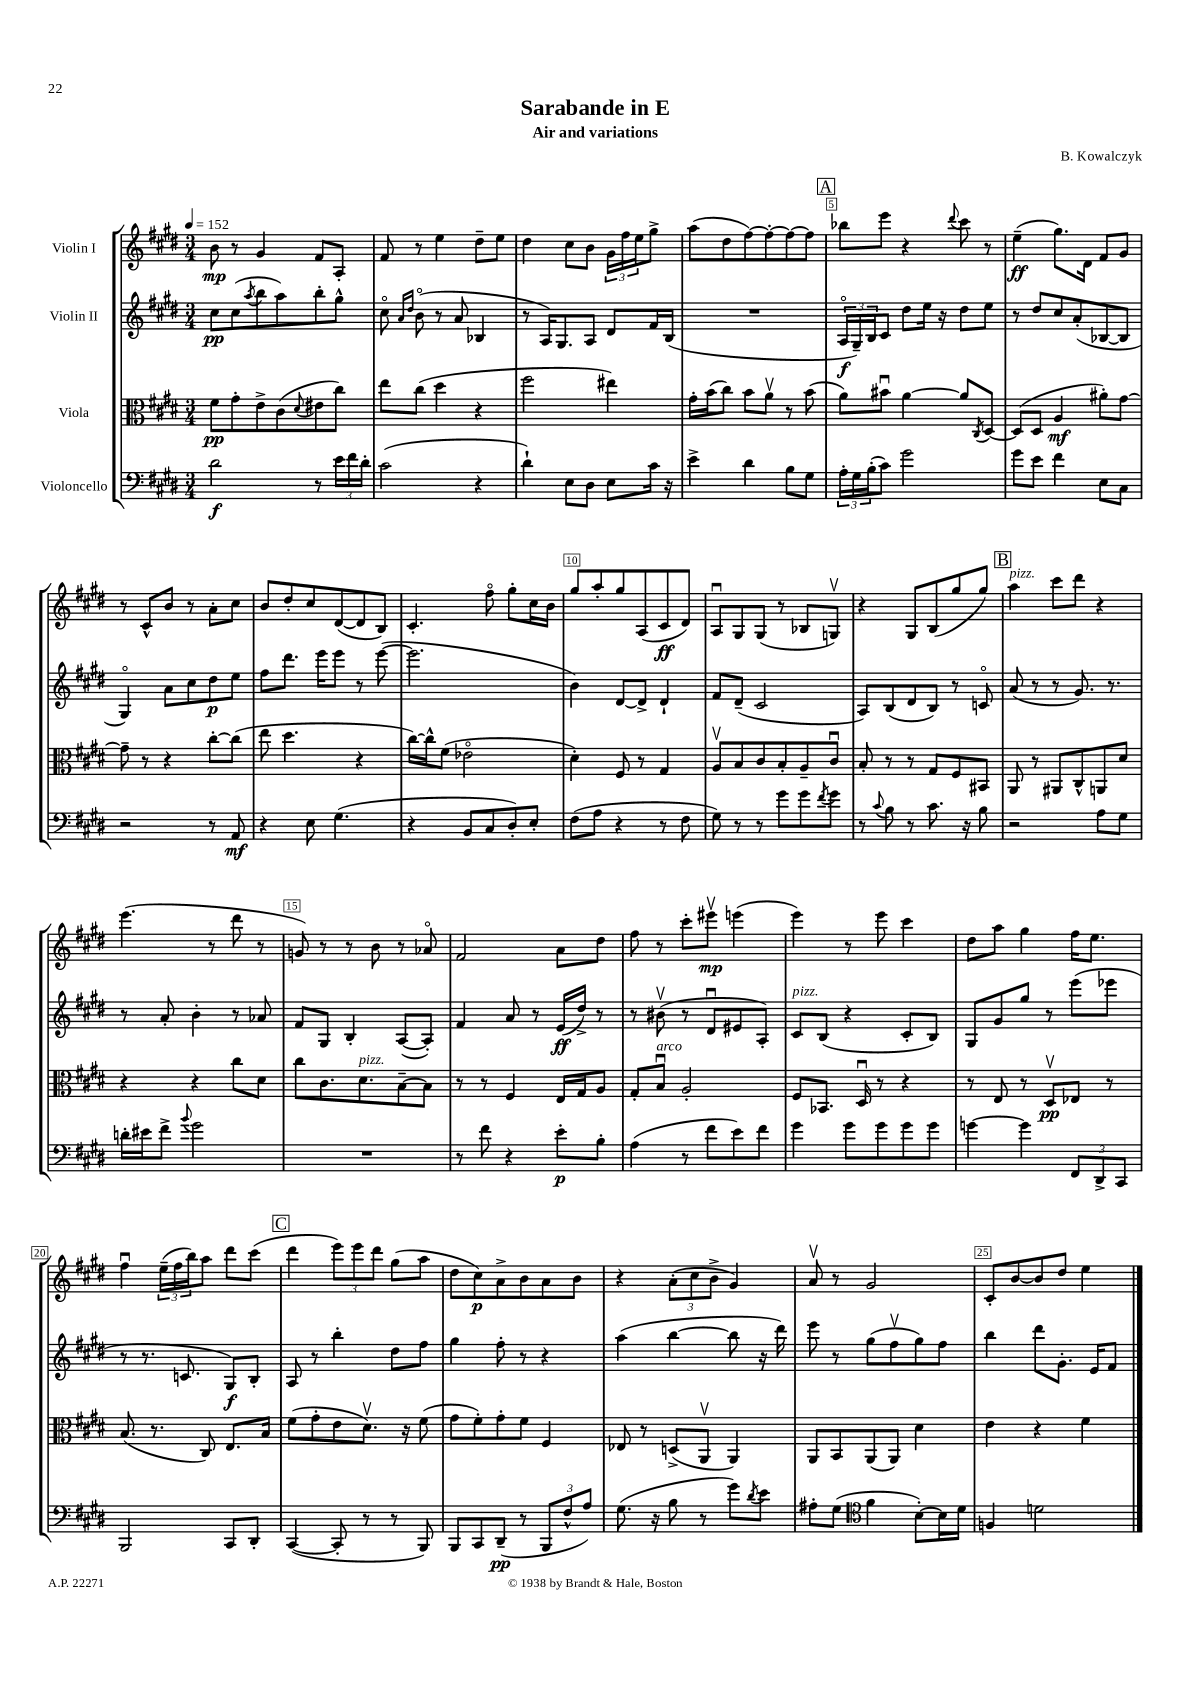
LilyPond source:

\header { title = "Sarabande in E" composer = "B. Kowalczyk" subtitle = "Air and variations" }
<<
\new StaffGroup <<
\new Staff = "s0" \with { instrumentName = "Violin I" } {
    \clef treble \key e \major \numericTimeSignature \time 3/4 \tempo 4 = 152
    b'8\mp r8 gis'4 fis'8 a8-. |
    fis'8 r8 e''4 dis''8-- e''8 |
    dis''4 cis''8 b'8 \tuplet 3/2 { gis'16 fis''16 e''16 } gis''8-> |
    a''8( dis''8 fis''8~) fis''8~-. fis''8~ fis''8 |
    \mark \markup { \box "A" } bes''8 e'''8 r4 \appoggiatura { dis'''8 } cis'''8 r8 |
    e''4--\ff( gis''8.) dis'16 fis'8 gis'8 |
    r8 cis'8-^ b'8 r8 a'8-. cis''8 |
    b'8 dis''8-. cis''8 dis'8~( dis'8 b8) |
    cis'4.-. fis''8\flageolet gis''8-. cis''16 b'16 |
    gis''8 a''8-. gis''8 a8( cis'8\ff dis'8) |
    a8\downbow gis8 gis8( r8 bes8 g8\upbow) |
    r4 gis8 b8( gis''8 gis''8) |
    \mark \markup { \box "B" } a''4^\markup { \italic "pizz." } cis'''8 dis'''8 r4 |
    e'''4.( r8 dis'''8 r8 |
    g'8) r8 r8 b'8 r8 aes'8\flageolet |
    fis'2 a'8 dis''8 |
    fis''8 r8 cis'''8-. eis'''8\upbow\mp e'''4( |
    e'''4) r8 e'''8 cis'''4 |
    dis''8 a''8 gis''4 fis''16 e''8. |
    fis''4\downbow \tuplet 3/2 { e''16--( fis''16 b''16) } a''8 dis'''8 cis'''8( |
    \mark \markup { \box "C" } dis'''4 \tuplet 3/2 { e'''8) e'''8 dis'''8 } gis''8( a''8 |
    dis''8 cis''8\p) a'8-> b'8 a'8 b'8 |
    r4 \tuplet 3/2 { a'8-.( cis''8 b'8-> } gis'4) |
    a'8\upbow r8 gis'2 |
    cis'8-. b'8~ b'8 dis''8 e''4 \bar "|." |
}
\new Staff = "s1" \with { instrumentName = "Violin II" } {
    \clef treble \key e \major \numericTimeSignature \time 3/4
    cis''8\pp cis''8( \acciaccatura { a''8 } b''8 a''8) b''8-. gis''8-^ |
    cis''8\flageolet \grace { a'16 dis''16 } b'8\flageolet( r8 a'8 bes4 |
    r8 a16) gis8. a8 dis'8 fis'16 b16( |
    R2. |
    \mark \markup { \box "A" } \tuplet 3/2 { a16\flageolet\f gis16--) b16 } cis'8 dis''8 e''16 r16 dis''8 e''8 |
    r8 dis''8 cis''8 a'8-.( bes8~ bes8 |
    gis4\flageolet) a'8 cis''8 dis''8\p e''8 |
    fis''8 dis'''8. e'''16 e'''8 r8 e'''8~( |
    e'''2. |
    b'4) dis'8~ dis'8-> dis'4-! |
    fis'8 dis'8--( cis'2 |
    a8) b8( dis'8 b8) r8 c'8\flageolet |
    \mark \markup { \box "B" } a'8( r8 r8 gis'8.) r8. |
    r8 a'8-. b'4-. r8 aes'8 |
    fis'8 gis8 b4-. a8~( a8-.) |
    fis'4 a'8 r8 e'16\ff( dis''16->) r8 |
    r8 bis'8\upbow( r8 dis'8\downbow eis'8 a8-.) |
    cis'8^\markup { \italic "pizz." } b8( r4 cis'8-. b8) |
    gis8 gis'8 gis''8 r8 e'''8( ees'''8 |
    r8 r8. c'8. gis8\f) b8-. |
    \mark \markup { \box "C" } a8 r8 b''4-. dis''8 fis''8 |
    gis''4 fis''8-. r8 r4 |
    a''4( b''4~ b''8 r16 dis'''16) |
    e'''8 r8 gis''8( fis''8\upbow gis''8) fis''8 |
    b''4 dis'''8 gis'8.-. e'16 fis'8 \bar "|." |
}
\new Staff = "s2" \with { instrumentName = "Viola" } {
    \clef alto \key e \major \numericTimeSignature \time 3/4
    fis'8\pp gis'8-. e'8-> cis'8( \appoggiatura { dis'8 } eis'8 cis''8) |
    e''8 cis''8( dis''4 r4 |
    fis''2 eis''4) |
    gis'16-. b'16( cis''8) b'8 a'8\upbow r8 b'8( |
    \mark \markup { \box "A" } a'8) bis'8\downbow a'4~ a'8 \acciaccatura { cis8 } dis8~ |
    dis8( dis8 a4\mf ais'8-.) gis'8~ |
    gis'8-- r8 r4 cis''8~-. cis''8( |
    e''8 dis''4. r4 |
    cis''16~) cis''16-^ fis'8( ees'2\flageolet |
    dis'4-.) fis8 r8 gis4 |
    a8\upbow b8 cis'8 b8-. a8-- cis'8\downbow |
    b8-. r8 r8 gis8 fis8 bis,8 |
    \mark \markup { \box "B" } a,8 r8 ais,8 cis8-^ a,8 dis'8 |
    r4 r4 cis''8 dis'8 |
    cis''8 cis'8. dis'8.^\markup { \italic "pizz." } b8~-- b8 |
    r8 r8 fis4 e16 gis16 a8 |
    gis8-. b8\downbow^\markup { \italic "arco" } a2-. |
    fis8 bes,8. dis16\downbow r8 r4 |
    r8 e8 r8 dis8\upbow\pp ees8 r8 |
    b8.( r8. cis8) e8. b16 |
    \mark \markup { \box "C" } fis'8( gis'8-. e'8 dis'8.\upbow) r16 fis'8( |
    gis'8 fis'8-.) gis'8-. fis'8 fis4 |
    ees8 r8 d8->( a,8\upbow a,4) |
    a,8 b,8 a,8( a,8) dis'4 |
    e'4 r4 fis'4 \bar "|." |
}
\new Staff = "s3" \with { instrumentName = "Violoncello" } {
    \clef bass \key e \major \numericTimeSignature \time 3/4
    dis'2\f r8 \tuplet 3/2 { e'16 fis'16 dis'16-. } |
    cis'2( r4 |
    dis'4-!) e8 dis8 e8 cis'16 r16 |
    e'4-> dis'4 b8 gis8 |
    \mark \markup { \box "A" } \tuplet 3/2 { a16-. gis16 b16-.( } cis'8) gis'2 |
    gis'8 e'8 fis'4 e8 cis8 |
    r2 r8 a,8\mf |
    r4 e8 gis4.( |
    r4 b,8 cis8 dis8-.) e8-. |
    fis8( a8 r4 r8 fis8 |
    gis8) r8 r8 gis'8 gis'8 \acciaccatura { fis'8 } gis'8 |
    r8 \appoggiatura { cis'8 } b8 r8 cis'8. r16 b8 |
    \mark \markup { \box "B" } r2 a8 gis8 |
    d'16-. eis'16 fis'8-> \appoggiatura { b'8 } gis'2 |
    R2. |
    r8 fis'8 r4 e'8-.\p b8-. |
    a4( r8 fis'8 e'8) fis'8 |
    gis'4 gis'8 gis'8 gis'8 gis'8 |
    g'4~ g'4 \tuplet 3/2 { fis,8 dis,8-> cis,8 } |
    b,,2 cis,8 dis,8-. |
    \mark \markup { \box "C" } cis,4~( cis,8-. r8 r8 b,,8) |
    b,,8 cis,8 dis,8--\pp( r8 \tuplet 3/2 { b,,8 fis8-^ a8) } |
    gis8.( r16 b8 r8 gis'8) \acciaccatura { dis'8 } e'8 |
    ais8-. gis8( \clef tenor fis'4 b8~-.) b16 dis'16 |
    f4 d'2 \bar "|." |
}
>>
>>
\layout { \context { \Score \override BarNumber.break-visibility = ##(#f #t #t) barNumberVisibility = #(every-nth-bar-number-visible 5) \override BarNumber.stencil = #(make-stencil-boxer 0.1 0.3 ly:text-interface::print) } }
